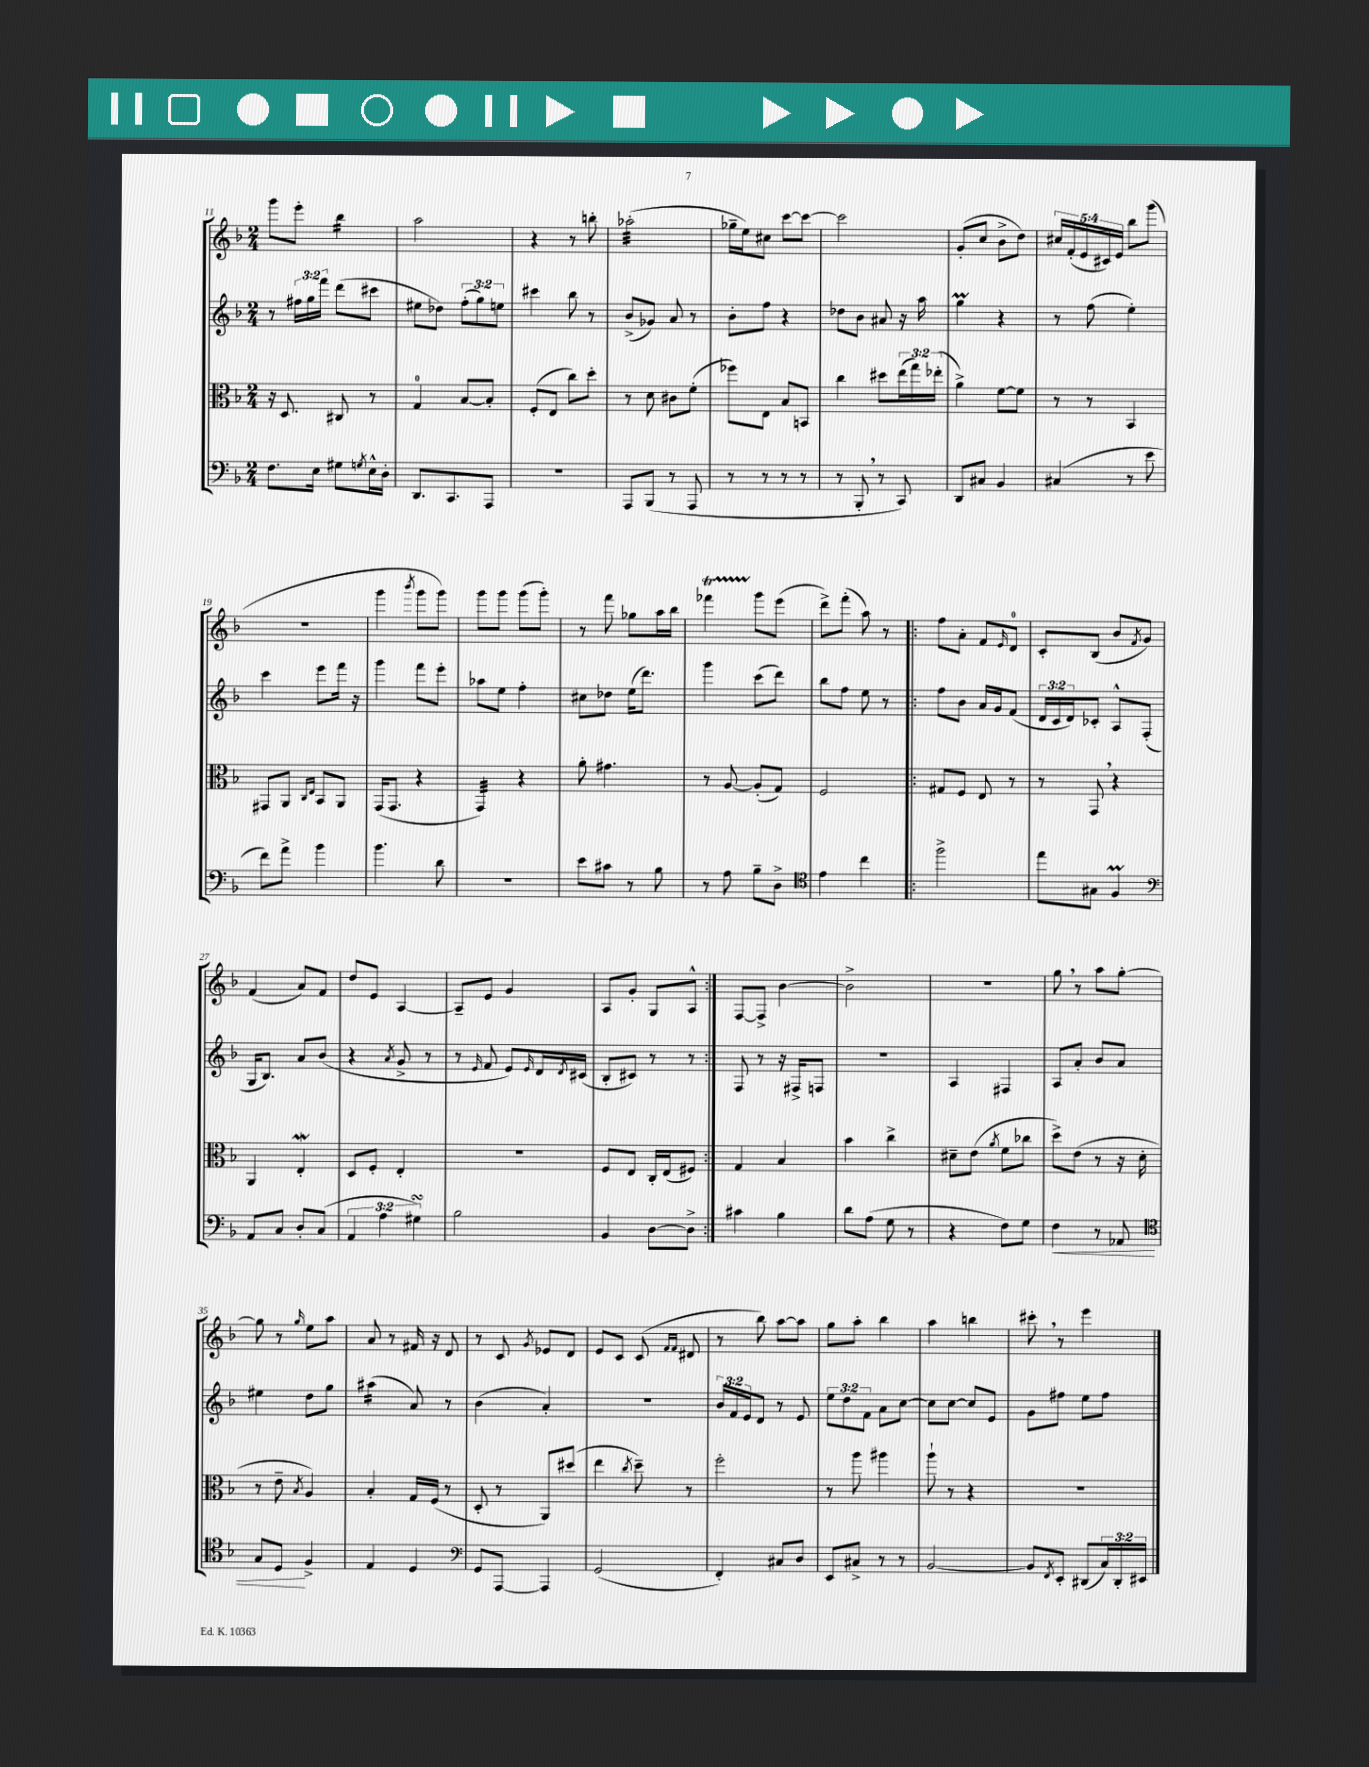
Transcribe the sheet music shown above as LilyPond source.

<<
\new StaffGroup <<
\new Staff = "s0" {
    \clef treble \key f \major \numericTimeSignature \time 2/4 \override Staff.TupletNumber.text = #tuplet-number::calc-fraction-text
    g'''8 e'''8-. bes''4:16 |
    a''2 |
    r4 r8 b''8-. |
    aes''2:32-.( |
    ges''16-- e''16) cis''8 c'''8~ c'''8~ |
    c'''2 |
    g'8-.( c''8 bes'8-> d''8) |
    \tuplet 5/4 { cis''16 f'16-.( e'16 cis'16) e'16 } bes''8 g'''8( |
    R2 |
    g'''4 \acciaccatura { bes'''8 } g'''8 g'''8) |
    g'''8 g'''8 g'''8( g'''8-.) |
    r8 f'''8 ges''8 a''16 bes''16 |
    fes'''4\startTrillSpan g'''8\stopTrillSpan e'''8( |
    d'''8->) f'''8-.( a''8) r8 |
    \repeat volta 2 { f''8 a'8-. f'8 \grace { e'16 } d'8-0 |
    c'8-. bes8( bes'8 \acciaccatura { f'8 } g'8) |
    f'4( a'8) f'8 |
    d''8 e'8 a4~ |
    a8-- e'8 g'4 |
    a8 g'8-. g8 a8-^ | }
    f8~ f8-> bes'4~ |
    bes'2-> |
    r2 |
    g''8 \breathe r8 a''8 g''8~-. |
    g''8 r8 \grace { g''16 } e''8 a''8 |
    a'8 r8 fis'16 r16 d'8 |
    r8 c'8 \acciaccatura { g'8 } ees'8 d'8 |
    e'8 c'8 c'8( \grace { f'16 f'16 } dis'8 |
    r8 bes''8) a''8~ a''8 |
    g''8 a''8-. bes''4 |
    a''4 b''4 |
    cis'''8-. \breathe r8 e'''4 \bar "|." |
}
\new Staff = "s1" {
    \clef treble \key f \major \numericTimeSignature \time 2/4 \override Staff.TupletNumber.text = #tuplet-number::calc-fraction-text
    r8 \tuplet 3/2 { fis''16 g''16 f'''16 } d'''8( cis'''8 |
    eis''8 des''8) \tuplet 3/2 { f''8-.( g''8) e''8 } |
    cis'''4 bes''8 r8 |
    bes'8->( ges'8) a'8 r8 |
    bes'8-. f''8 r4 |
    des''8 bes'8 ais'8 r16 a''16 |
    g''4\prall r4 |
    r8 f''8( e''4-.) |
    c'''4 e'''8 f'''16 r16 |
    g'''4 f'''8 e'''8-. |
    aes''8 e''8 f''4-. |
    cis''8 des''8 e''16( d'''8.) |
    g'''4 c'''8( d'''8) |
    bes''8 f''8 e''8 r8 |
    \repeat volta 2 { f''8 bes'8 a'16 g'16 f'8( |
    \tuplet 3/2 { d'16 c'16 d'16) } ces'8-. a8-^ f8-.( |
    g16 bes8.) a'8 bes'8( |
    r4 \acciaccatura { a'8 } g'8-> r8 |
    r8 \grace { e'16 } f'8 e'8) \grace { e'16 } d'16 \acciaccatura { d'8 } cis'16( |
    bes8-. cis'8) r8 r8 | }
    f8 r8 r16 fis16-> f8 |
    R2 |
    a4 fis4 |
    a8 a'8-. bes'8 a'8 |
    eis''4 d''8 g''8 |
    ais''4:16( a'8) r8 |
    bes'4( a'4-.) |
    R2 |
    \tuplet 3/2 { bes'16 f'16 e'16 } d'8 r8 e'8 |
    \tuplet 3/2 { e''8 d''8 f'8 } a'8 c''8~ |
    c''8 c''8~ c''8 e'8 |
    g'8 fis''8 e''8 fis''8 \bar "|." |
}
\new Staff = "s2" {
    \clef alto \key f \major \numericTimeSignature \time 2/4 \override Staff.TupletNumber.text = #tuplet-number::calc-fraction-text
    r16 d8. cis8 r8 |
    g4-0 bes8~ bes8-. |
    f8-.( e8 c''8) d''8-. |
    r8 d'8 cis'8 f'8-.( |
    fes''8) e8 bes8 b,8 |
    c''4 dis''8 \tuplet 3/2 { e''16( g''16) ees''16-.( } |
    a'4->) f'8~ f'8 |
    r8 r8 bes,4 |
    gis,8 a,8 \grace { c16 e16 } bes,8 a,8 |
    g,16( g,8. r4 |
    g,4:32) r4 |
    a'8-. gis'4. |
    r8 a8~ a8-.( g8) |
    f2 |
    \repeat volta 2 { gis8 f8 e8 r8 |
    r8 g,8 \breathe r4 |
    a,4 e4-.\mordent |
    d8 f8-. e4-. |
    r2 |
    f8 e8 c16-. e16( fis8) | }
    g4 bes4 |
    bes'4 c''4-> |
    dis'8-- e'8( \acciaccatura { a'8 } f'8 ces''8 |
    d''8->) e'8( r8 r16 d'16-. |
    r8 e'8-- \acciaccatura { bes8 } a4) |
    bes4-. g16 f16( r8 |
    d8-. r8 a,8) dis''8( |
    e''4 \acciaccatura { c''8 } d''8--) r8 |
    f''2-. |
    r8 a''8 ais''4 |
    a''8-! r8 r4 |
    R2 \bar "|." |
}
\new Staff = "s3" {
    \clef bass \key f \major \numericTimeSignature \time 2/4 \override Staff.TupletNumber.text = #tuplet-number::calc-fraction-text
    f8. e16 gis8 \acciaccatura { g8 } e16-^ d16-. |
    d,8. c,8. a,,8 |
    R2 |
    a,,8 bes,,8( r8 a,,8 |
    r8 r8 r8 r8 |
    r8 bes,,8-. \breathe r8 c,8) |
    d,8 cis8 bes,4 |
    cis4( r8 e'8 |
    f'8) a'8-> bes'4 |
    bes'4. d'8 |
    R2 |
    e'8 cis'8 r8 bes8 |
    r8 a8 bes8-- d8-> |
    \clef tenor e'4 c''4 |
    \repeat volta 2 { f''2-> |
    e''8 gis8 f4\prall |
    \clef bass a,8 c8 d8-. c8( |
    \tuplet 3/2 { a,4 a4 gis4\turn) } |
    bes2 |
    bes,4 d8~ d8-> | }
    cis'4 bes4 |
    d'8 a8( g8 r8 |
    r4 f8) g8 |
    f4\< r8 aes,8 |
    \clef tenor g8 d8\! f4-> |
    e4 d4 |
    \clef bass g,8 a,,8~ a,,4 |
    g,2( |
    f,4-.) cis8 d8 |
    e,8 cis8-> r8 r8 |
    bes,2~ |
    bes,8 \acciaccatura { f,8 } e,8-. dis,8( \tuplet 3/2 { c16) dis,16-. eis,16 } \bar "|." |
}
>>
>>
\layout { \context { \Score currentBarNumber = #11 } }
